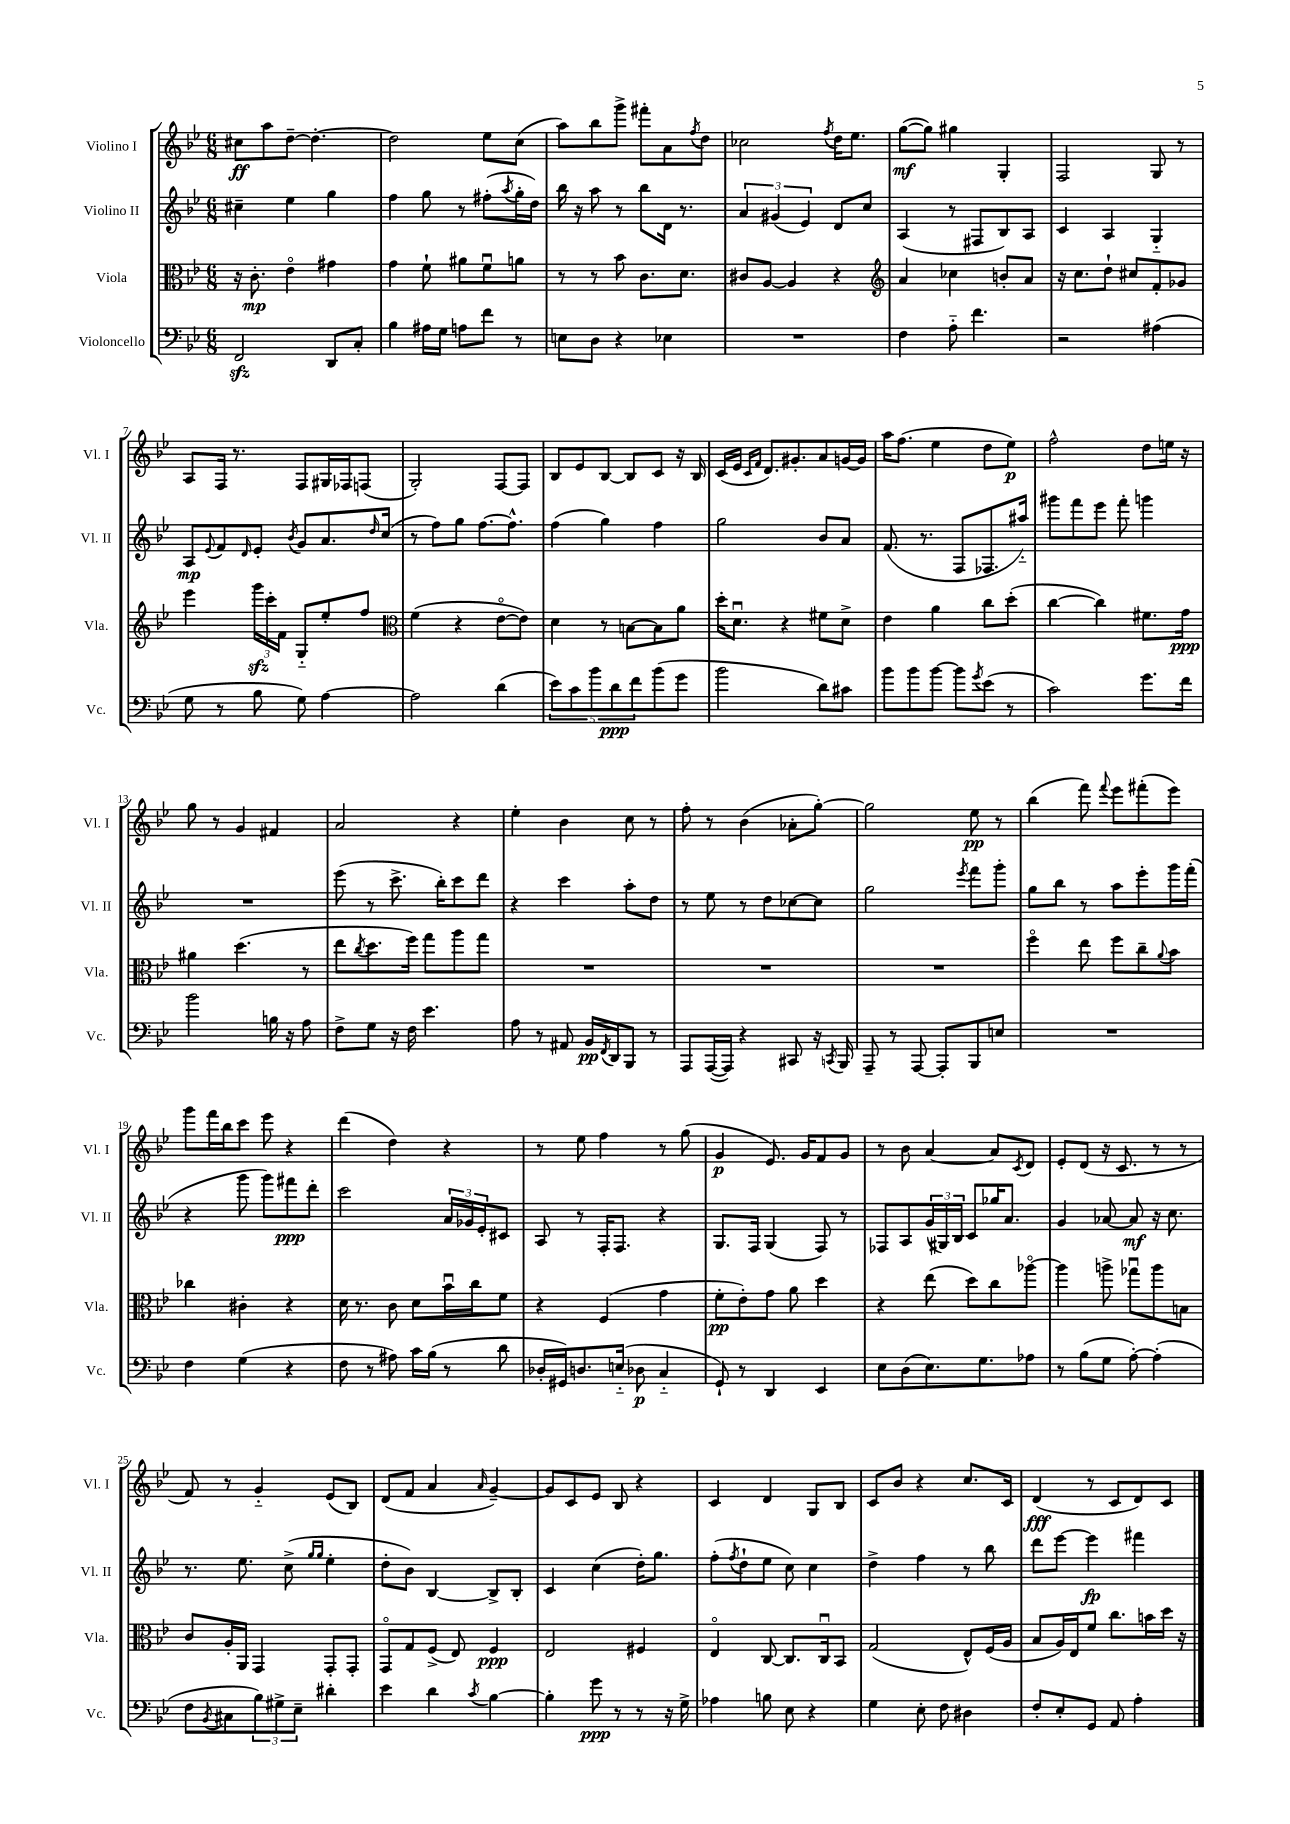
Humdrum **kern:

**kern	**kern	**kern	**kern
*staff4	*staff3	*staff2	*staff1
*clefF4	*clefC3	*clefG2	*clefG2
*k[b-e-]	*k[b-e-]	*k[b-e-]	*k[b-e-]
*M6/8	*M6/8	*M6/8	*M6/8
2FF	16r	4cc#~	8cc#
.	8.c'	.	.
.	.	.	8aa
.	4e-o	4ee-	[8dd~
.	.	.	4.dd'_
8DD	4g#	4gg	.
8C'	.	.	.
=	=	=	=
4B-	4g	4ff	2dd]
16A#	8f`	8gg	.
16G	.	.	.
8A	8a#	8r	.
8f	8fu	(8ff#'	8ee-
.	.	8qaa	.
8r	8a	16gg'	(8cc
.	.	16dd)	.
=	=	=	=
8E	8r	16bb-	8aa)
.	.	16r	.
8D	8r	8aa	8bb-
4r	8b-	8r	8ggg^
.	8.c	8bb-	8fff#'
4E-	.	16d	8a
.	8.d	8.r	.
.	.	.	8qff
.	.	.	8dd
=	=	=	=
2.r	8c#	6a	2cc-
.	[8A	.	.
.	.	(6g#	.
.	4A]	.	.
.	.	6e-)	.
.	.	.	8qff
.	4r	8d	16dd
.	.	.	8.ee-
.	.	8cc	.
=	=	=	=
*	*clefG2	*	*
4F	4a	(4A	([8gg
.	.	.	8gg])
8A'~	4cc-	8r	4gg#
4.f	.	8F#	.
.	8b'	8B-)	4G'
.	8a	8A	.
=	=	=	=
2r	16r	4c	2F
.	8.cc	.	.
.	8dd`	4A	.
.	8cc#	.	.
(4A#	8f'	4G'~	8G
.	8g-	.	8r
=	=	=	=
8G	4eee-	8A	8A
.	.	8qqe-	.
8r	.	8f	16F
.	.	.	8.r
.	.	16qqd	.
8B-	24ggg	8e-'	.
.	24ccc'	.	.
.	24f	.	.
.	.	8qb-	.
8G)	8G'~	8g	8F
[4A	8ee-'	8.a	16G#
.	.	.	16F-
.	8ff	.	(8F
.	.	16qqdd	.
.	.	(16cc	.
=	=	=	=
*	*clefC3	*	*
2A]	(4f	8r	2G')
.	.	8ff)	.
.	4r	8gg	.
.	.	[8.ff	.
(4d	[8e-o	.	[8F
.	.	8.ff^^]	.
.	8e-])	.	8F]
=	=	=	=
10e-)	4d	(4ff	8B-
10c	.	.	.
.	.	.	8e-
10b-	.	.	.
.	8r	4gg)	[8B-
10d	.	.	.
.	[8B	.	8B-]
10f	.	.	.
(8b-	8B]	4ff	8c
8g	8a	.	16r
.	.	.	16B-
=	=	=	=
2b-	16dd'	2gg	(16c
.	8.du	.	16e-
.	.	.	16qqc
.	.	.	16qqf
.	.	.	8.d)
.	4r	.	.
.	.	.	8.g#'
8d)	8f#	8b-	8a
8c#	8d^	8a	[16g
.	.	.	16g]
=	=	=	=
8b-	4e-	(8.f	16aa
.	.	.	(8.ff
8b-	.	.	.
.	.	8.r	.
[8b-	4a	.	4ee-
8b-]	.	8F	.
8qg	.	.	.
(8e-	8cc	8.F-	8dd
8r	(8dd'	.	8ee-)
.	.	16aa#'~)	.
=	=	=	=
2c)	[4cc	8ggg#	2ff^^
.	.	8fff	.
.	4cc])	8eee-	.
.	.	8fff'	.
8.g	8.f#	4ggg	8dd
.	.	.	16ee
16f	16g	.	16r
=	=	=	=
2b-	4a#	2.r	8gg
.	.	.	8r
.	(4.dd	.	4g
16B	.	.	4f#
16r	.	.	.
8A	8r	.	.
=	=	=	=
8F^	8ee-	(8eee-	2a
.	8qcc	.	.
8G	8.dd	8r	.
16r	.	8.ccc^	.
16F	16ff)	.	.
4.e-	8gg	.	.
.	.	16bb-')	.
.	8aa	8ccc	4r
.	8gg	8ddd	.
=	=	=	=
8A	2.r	4r	4ee-'
8r	.	.	.
8AA#	.	4ccc	4b-
16BB-	.	.	.
8qFF	.	.	.
16DD	.	.	.
8BBB-	.	8aa'	8cc
8r	.	8dd	8r
=	=	=	=
8AAA	2.r	8r	8ff'
([16AAA	.	8ee-	8r
16AAA])	.	.	.
4r	.	8r	(4b-
.	.	8dd	.
8CC#	.	[8cc-	8a-'
16r	.	8cc-]	[8gg')
8qCC	.	.	.
16BBB-	.	.	.
=	=	=	=
8AAA~	2.r	2gg	2gg]
8r	.	.	.
[8AAA	.	.	.
8AAA']	.	.	.
.	.	8qeee-	.
8BBB-	.	8fff	8ee-
8E	.	8ggg'	8r
=	=	=	=
2.r	4ffo	8gg	(4bb-
.	.	8bb-	.
.	8ee-	8r	8fff)
.	.	.	8qqfff
.	8ff	8aa	8eee-
.	8cc~	8eee-'	(8fff#'
.	8qqa	.	.
.	8b-	16ggg	8eee-)
.	.	(16fff'	.
=	=	=	=
4F	4cc-	4r	8ggg
.	.	.	16fff
.	.	.	16bb-
(4G	4c#'	8ggg	8ccc
.	.	8ggg)	8eee-
4r	4r	8fff#	4r
.	.	8ddd'	.
=	=	=	=
8F	16d	2ccc	(4ddd
.	8.r	.	.
8r	.	.	.
8A#)	8c	.	4dd)
16c	8d	.	.
(16B-	.	.	.
8r	16b-u	24a	4r
.	.	24g-	.
.	16cc	.	.
.	.	24e-'	.
8d	8f	8c#	.
=	=	=	=
16D-'	4r	8A	8r
16GG#)	.	.	.
8.D	.	8r	8ee-
.	(4F	16F'	4ff
(16E'~	.	8.F	.
8D-	.	.	.
4C'~	4g	4r	8r
.	.	.	(8gg
=	=	=	=
8GG`)	8f'	8.G	4g
8r	8e-')	.	.
.	.	16F	.
4DD	8g	(4G	8.e-)
.	8a	.	.
.	.	.	16g
4EE-	4dd	8F)	8f
.	.	8r	8g
=	=	=	=
8E-	4r	8F-	8r
(8D	.	8A	8b-
8.E-)	(8ee-	(24g	[4a
.	.	24G#)	.
.	.	24B-	.
.	8dd)	8c	.
8.G	.	.	.
.	8cc	16gg-	8a]
.	.	8.a	.
.	.	.	8qc
8A-	[8aa-o	.	8d
=	=	=	=
8r	4aa-]	4g	8e-'
(8B-	.	.	(8d
8G	8aa^	[8a-	16r
.	.	.	8.c
[8A')	8gg-u	8a-]	.
(4A']	8aa	16r	8r
.	.	8.cc	.
.	8B	.	8r
=	=	=	=
8F	8c	8.r	8f)
8qBB-	.	.	.
8C#	16A'	.	8r
.	16AA	8.ee-	.
12B-)	4GG	.	4g'~
12G#^	.	.	.
.	.	(8cc^	.
12E-~	.	.	.
.	.	16qqgg	.
.	.	16qqgg	.
4d#'	8GG'	4ee-'	(8e-
.	8GG'	.	8B-)
=	=	=	=
4e-	8GGo	8dd'	(8d
.	8G	8b-)	8f
4d	(8F^	[4B-	4a
.	8E-)	.	.
8qc	.	.	16qqa
[4B-	4F	8B-^]	[4g~)
.	.	8B-'	.
=	=	=	=
4B-']	2E-	4c	8g]
.	.	.	8c
8g	.	(4cc	8e-
8r	.	.	8B-
8r	4F#	16dd')	4r
.	.	8.gg	.
16r	.	.	.
16G^	.	.	.
=	=	=	=
4A-	4E-o	(8ff'	4c
.	.	8qff	.
.	.	8dd`	.
8B	[8C	8ee-	4d
8E-	8.C]	8cc)	.
4r	.	4cc	8G
.	16Cu	.	.
.	8BB-	.	8B-
=	=	=	=
4G	(2G	4dd^	8c
.	.	.	8b-
8E-'	.	4ff	4r
8F	.	.	.
4D#	8E-^^)	8r	8.cc
.	(16F	8bb-	.
.	16A	.	16c
=	=	=	=
8F'	8B-	8ddd	(4d
8E-'	16A)	[8eee-	.
.	16E-	.	.
8GG	8f	4eee-]	8r
8AA	8.cc	.	8c
4A'	.	4fff#	8d)
.	16b	.	.
.	16dd	.	8c
.	16r	.	.
==	==	==	==
*-	*-	*-	*-
